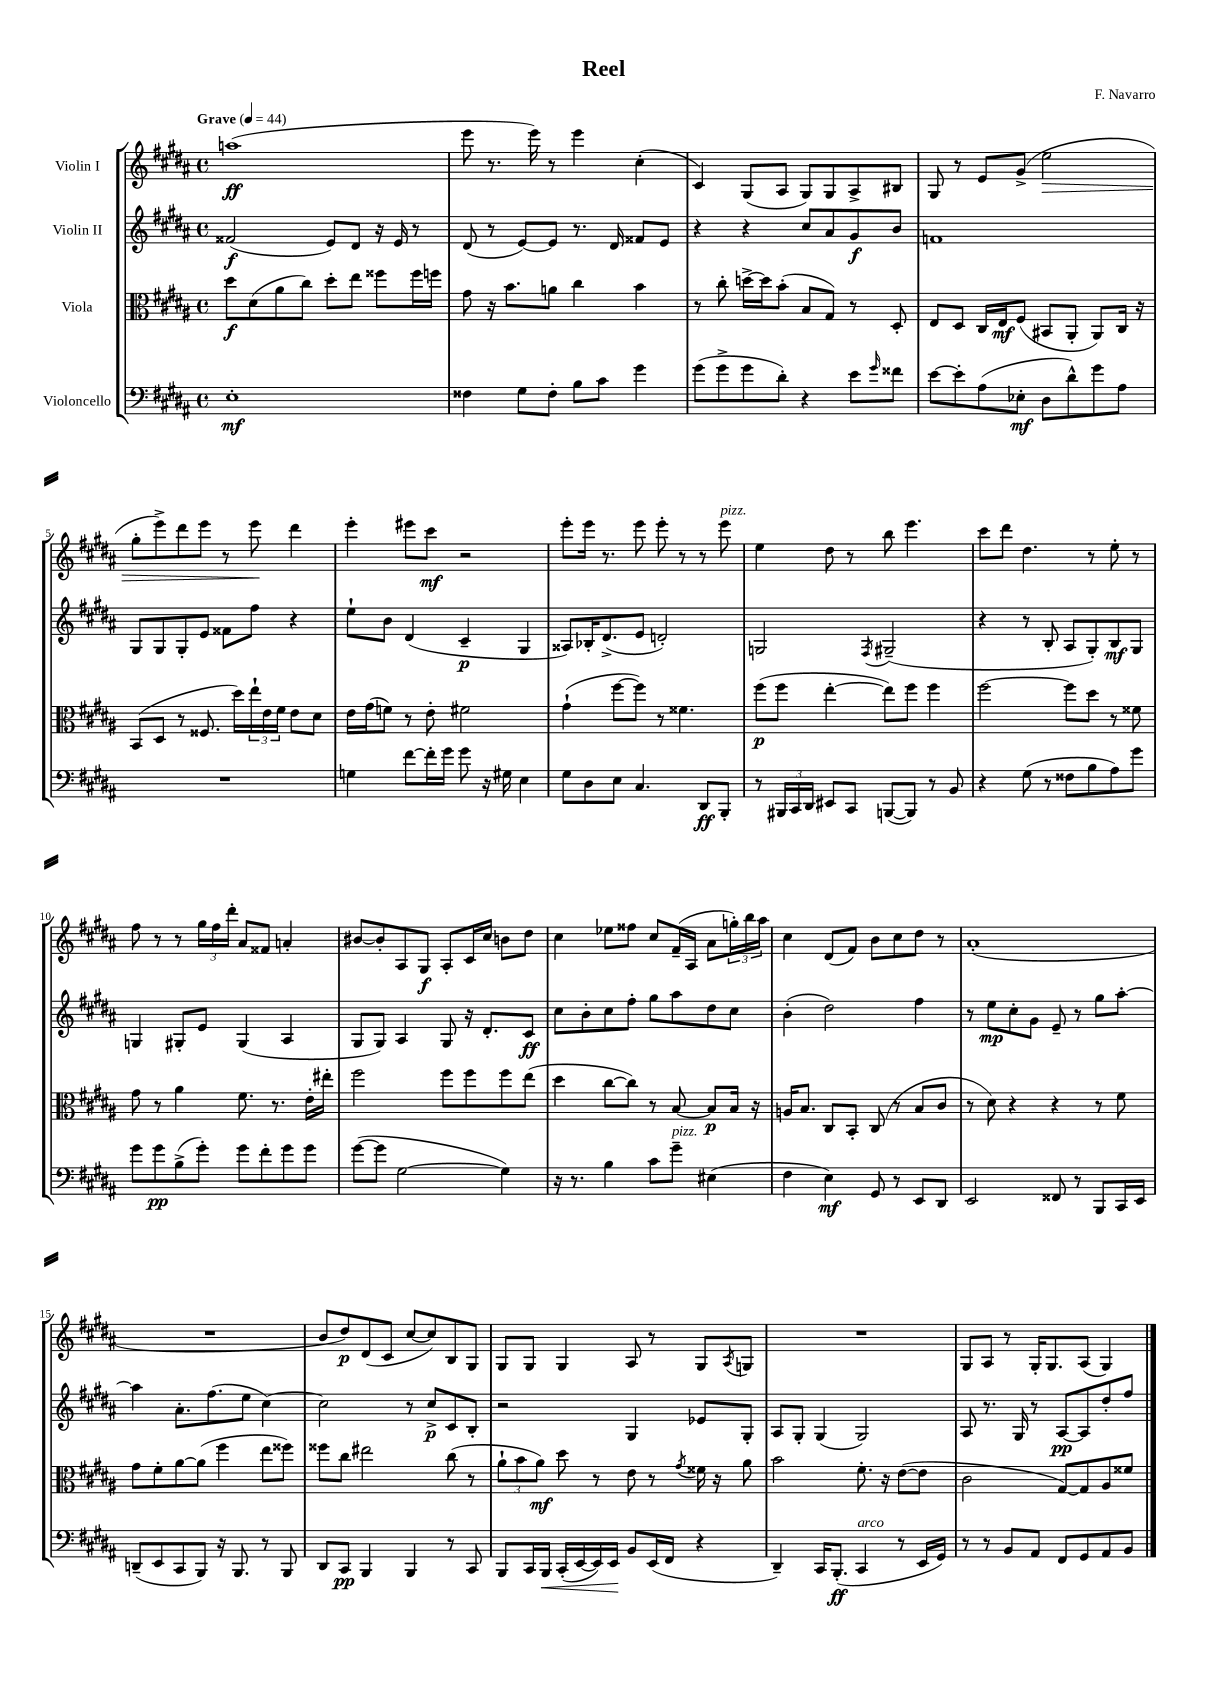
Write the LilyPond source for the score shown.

\header { title = "Reel" composer = "F. Navarro" }
<<
\new StaffGroup <<
\new Staff = "s0" \with { instrumentName = "Violin I" } {
    \clef treble \key b \major \defaultTimeSignature \time 4/4 \tempo "Grave" 4 = 44
    a''1\ff( |
    e'''8 r8. e'''16) r8 e'''4 cis''4-.( |
    cis'4) gis8( ais8 gis8) gis8 ais8-> bis8 |
    gis8 r8 e'8 gis'8->( e''2\> |
    gis''8-. e'''8->) dis'''8 e'''8 r8 e'''8\! dis'''4 |
    e'''4-. eis'''8 cis'''8\mf r2 |
    e'''8-. e'''16 r8. e'''8 e'''8-. r8 r8 e'''8^\markup { \italic "pizz." } |
    e''4 dis''8 r8 b''8 e'''4. |
    cis'''8 dis'''8 dis''4. r8 e''8-. r8 |
    fis''8 r8 r8 \tuplet 3/2 { gis''16 fis''16 dis'''16-. } ais'8 fisis'8 a'4-. |
    bis'8~ bis'8-. ais8 gis8\f ais8-. cis'16 cis''16 b'8 dis''8 |
    cis''4 ees''8 fisis''8 cis''8 fis'16--( ais16 ais'8 \tuplet 3/2 { g''16-.) b''16 ais''16 } |
    cis''4 dis'8( fis'8) b'8 cis''8 dis''8 r8 |
    ais'1-.( |
    R1 |
    b'8 dis''8\p) dis'8( cis'8 cis''8~ cis''8) b8 gis8 |
    gis8 gis8 gis4 ais8 r8 gis8 \acciaccatura { ais8 } g8 |
    R1 |
    gis8 ais8 r8 gis16-. gis8. ais8( gis4) \bar "|." |
}
\new Staff = "s1" \with { instrumentName = "Violin II" } {
    \clef treble \key b \major \defaultTimeSignature \time 4/4
    fisis'2\f( e'8) dis'8 r16 e'16 r8 |
    dis'8( r8 e'8~) e'8 r8. dis'16 fisis'8 e'8 |
    r4 r4 cis''8 ais'8 gis'8\f b'8 |
    f'1 |
    gis8 gis8 gis8-. e'8 fisis'8 fis''8 r4 |
    e''8-! b'8 dis'4( cis'4--\p gis4 |
    aisis8) bes16-. dis'8.->( e'8 d'2-.) |
    g2 \acciaccatura { fis8 } gis2--( |
    r4 r8 b8-. ais8 gis8-.) b8\mf gis8 |
    g4 gis8-. e'8 gis4( ais4 |
    gis8 gis8) ais4 gis8 r16 dis'8.-. cis'8\ff |
    cis''8 b'8-. cis''8 fis''8-. gis''8 ais''8 dis''8 cis''8 |
    b'4-.( dis''2) fis''4 |
    r8 e''8\mp cis''8-. gis'8 e'8-- r8 gis''8 ais''8~-. |
    ais''4 ais'8.-. fis''8.( e''8 cis''4~) |
    cis''2 r8 cis''8->\p cis'8 b8-. |
    r2 gis4 ees'8 gis8-. |
    ais8 gis8-. gis4( gis2) |
    ais8 r8. gis16 r8 ais8~\pp ais8 dis''8-. fis''8 \bar "|." |
}
\new Staff = "s2" \with { instrumentName = "Viola" } {
    \clef alto \key b \major \defaultTimeSignature \time 4/4
    dis''8\f dis'8( ais'8 cis''8) dis''8-. e''8 fisis''8 fisis''16 f''16 |
    gis'8 r16 b'8. a'8 cis''4 b'4 |
    r8 cis''8-. d''16~-> d''16 b'8-.( b8 gis8) r8 dis8-. |
    e8 dis8 cis16 e16\mf fis8( bis,8 ais,8-. ais,8) cis16 r16 |
    b,8( dis8 r8 fisis8. dis''16) \tuplet 3/2 { e''16-! e'16 fis'16 } e'8 dis'8 |
    e'16 gis'16( f'8) r8 e'8-. fis'2 |
    gis'4-!( fis''8~ fis''8) r8 fisis'4. |
    fis''8\p( fis''8 e''4~-. e''8) fis''8 fis''4 |
    fis''2~ fis''8 dis''8 r8 fisis'8 |
    gis'8 r8 ais'4 fis'8. r8. e'16-. eis''16-. |
    fis''2 fis''8 fis''8 fis''8 e''8( |
    dis''4 cis''8~ cis''8) r8 b8~ b8\p b16 r16 |
    a16 b8. cis8 b,8-. cis8( r8 b8 cis'8 |
    r8 dis'8) r4 r4 r8 fis'8 |
    gis'8 fis'8-. ais'8~ ais'8( fis''4 e''8 fisis''8) |
    fisis''8 cis''8 eis''2 cis''8( r8 |
    \tuplet 3/2 { ais'8-! b'8 ais'8\mf) } dis''8 r8 e'8 r8 \acciaccatura { gis'8 } fisis'16 r16 ais'8 |
    b'2 fis'8.-. r16 e'8~( e'8 |
    cis'2 gis8~) gis8 ais8 fisis'8 \bar "|." |
}
\new Staff = "s3" \with { instrumentName = "Violoncello" } {
    \clef bass \key b \major \defaultTimeSignature \time 4/4
    e1-.\mf |
    fisis4 gis8 fisis8-. b8 cis'8 gis'4 |
    gis'8( gis'8-> gis'8 dis'8-.) r4 e'8 \grace { gis'16 } fisis'8 |
    e'8~ e'8-. ais8( ees8-.\mf dis8 dis'8-^) gis'8 ais8 |
    R1 |
    g4 fis'8~ fis'16-. gis'16 gis'8 r16 gis16 e4 |
    gis8 dis8 e8 cis4. dis,8\ff b,,8-. |
    r8 \tuplet 3/2 { bis,,16 cis,16 dis,16 } eis,8 cis,8 b,,8~( b,,8) r8 b,8 |
    r4 gis8( r8 fisis8 b8 ais8) gis'8 |
    gis'8 gis'8\pp b8->( gis'8-.) gis'8 fis'8-. gis'8 gis'8 |
    gis'8~( gis'8 gis2~ gis4) |
    r16 r8. b4 cis'8 gis'8--^\markup { \italic "pizz." } eis4( |
    fis4 e4\mf) gis,8 r8 e,8 dis,8 |
    e,2 fisis,8 r8 b,,8 cis,16 e,16 |
    d,8--( e,8 cis,8 b,,8) r16 b,,8. r8 b,,8 |
    dis,8 cis,8\pp b,,4 b,,4 r8 cis,8 |
    b,,8 cis,16 b,,16\< cis,16-.( e,16~ e,16) e,16\! b,8 e,16( fis,16 r4 |
    dis,4--) cis,16 b,,8.-.\ff( cis,4^\markup { \italic "arco" } r8 e,16 gis,16) |
    r8 r8 b,8 ais,8 fis,8 gis,8 ais,8 b,8 \bar "|." |
}
>>
>>
